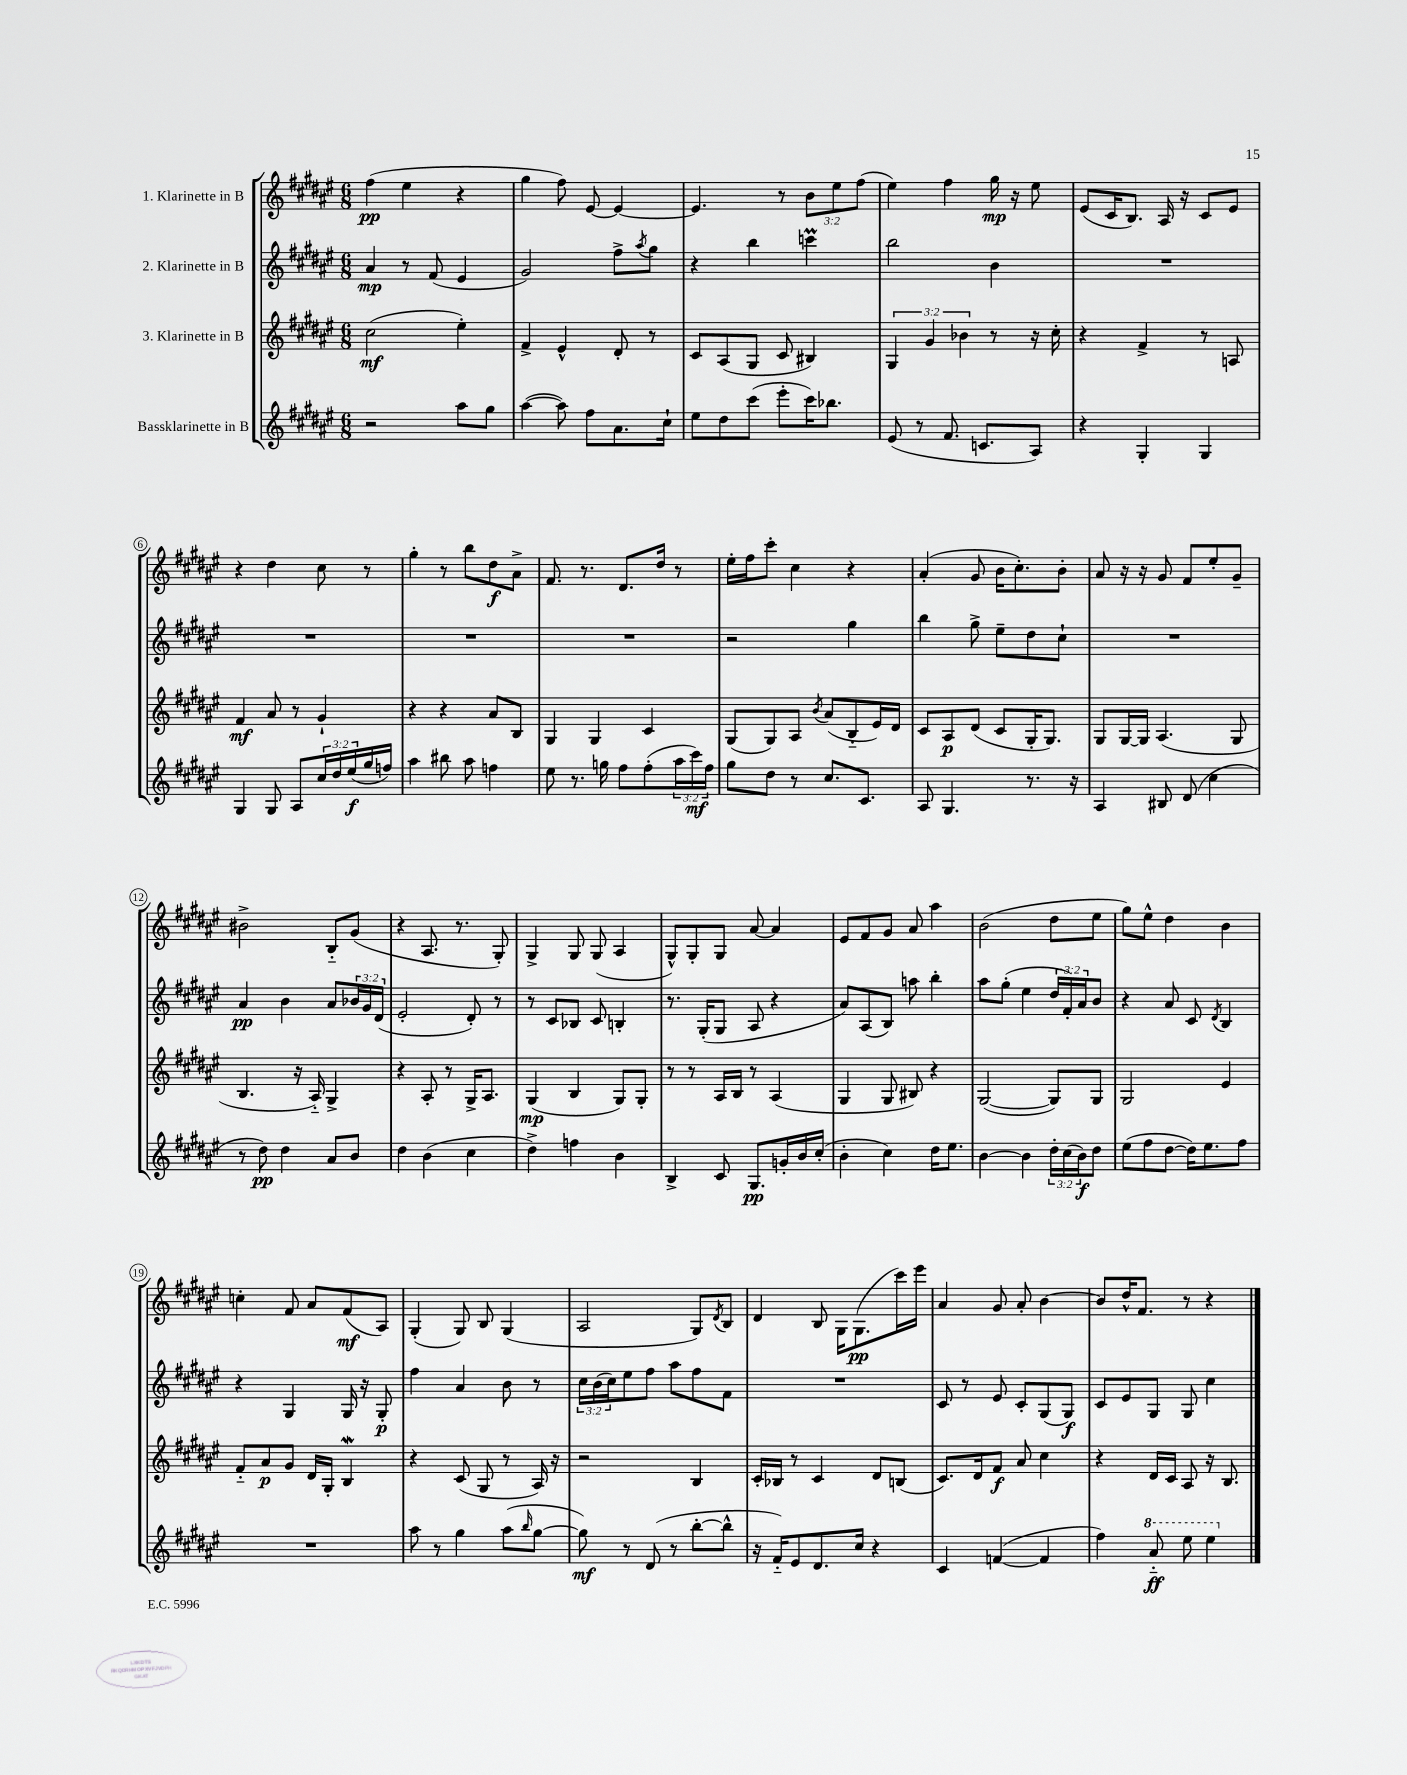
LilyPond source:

<<
\new StaffGroup <<
\new Staff = "s0" \with { instrumentName = "1. Klarinette in B" } {
    \clef treble \key fis \major \numericTimeSignature \time 6/8 \override Staff.TupletNumber.text = #tuplet-number::calc-fraction-text
    fis''4\pp( eis''4 r4 |
    gis''4 fis''8) eis'8~ eis'4~ |
    eis'4. r8 \tuplet 3/2 { b'8 eis''8 fis''8( } |
    eis''4) fis''4 gis''16\mp r16 eis''8 |
    eis'8( cis'16 b8.) ais16 r16 cis'8 eis'8 |
    r4 dis''4 cis''8 r8 |
    gis''4-. r8 b''8 dis''8\f ais'8-> |
    fis'8. r8. dis'8. dis''16 r8 |
    eis''16-. fis''16 cis'''8-. cis''4 r4 |
    ais'4-.( gis'8 b'16 cis''8.-.) b'8-. |
    ais'8 r16 r16 gis'8 fis'8 eis''8-. gis'8-- |
    bis'2-> b8-_ gis'8( |
    r4 ais8. r8. gis8-.) |
    gis4-> gis8 gis8( ais4 |
    gis8-^) gis8-. gis8 ais'8~ ais'4 |
    eis'8 fis'8 gis'8 ais'8 ais''4 |
    b'2( dis''8 eis''8 |
    gis''8) eis''8-^ dis''4 b'4 |
    c''4-. fis'8 ais'8 fis'8\mf( ais8) |
    gis4-.( gis8) b8 gis4( |
    ais2 gis8) \acciaccatura { dis'8 } b8 |
    dis'4 b8 gis16 gis8.\pp( cis'''16) eis'''16 |
    ais'4 gis'8 ais'8-. b'4~ |
    b'8 dis''16-^ fis'8. r8 r4 \bar "|." |
}
\new Staff = "s1" \with { instrumentName = "2. Klarinette in B" } {
    \clef treble \key fis \major \numericTimeSignature \time 6/8 \override Staff.TupletNumber.text = #tuplet-number::calc-fraction-text
    ais'4\mp r8 fis'8( eis'4 |
    gis'2) fis''8-> \acciaccatura { ais''8 } gis''8 |
    r4 b''4 c'''4\prall |
    b''2 b'4 |
    R2. |
    R2. |
    R2. |
    R2. |
    r2 gis''4 |
    b''4 gis''8-> eis''8-- dis''8 cis''8-! |
    R2. |
    ais'4\pp b'4 ais'8 \tuplet 3/2 { bes'16 gis'16 dis'16( } |
    eis'2-. dis'8-.) r8 |
    r8 cis'8 bes8 cis'8 b4-. |
    r8. gis16-.( gis8 ais8 r4 |
    ais'8) ais8( b8) a''8 b''4-. |
    ais''8 gis''8-.( eis''4 \tuplet 3/2 { dis''16 fis'16-.) ais'16 } b'8 |
    r4 ais'8 cis'8 \acciaccatura { dis'8 } b4 |
    r4 gis4 gis16 r16 gis8-.\p |
    fis''4 ais'4 b'8 r8 |
    \tuplet 3/2 { cis''16 b'16( cis''16) } eis''8 fis''8 ais''8 fis''8 fis'8 |
    R2. |
    cis'8 r8 eis'8 cis'8-. gis8( gis8\f) |
    cis'8 eis'8 gis8 gis8 cis''4 \bar "|." |
}
\new Staff = "s2" \with { instrumentName = "3. Klarinette in B" } {
    \clef treble \key fis \major \numericTimeSignature \time 6/8 \override Staff.TupletNumber.text = #tuplet-number::calc-fraction-text
    cis''2\mf( eis''4-.) |
    fis'4-> eis'4-^ dis'8-. r8 |
    cis'8 ais8( gis8 cis'8 bis4) |
    \tuplet 3/2 { gis4 gis'4 bes'4 } r8 r16 cis''16-. |
    r4 fis'4-> r8 a8 |
    fis'4\mf ais'8 r8 gis'4-! |
    r4 r4 ais'8 b8 |
    gis4 gis4 cis'4 |
    gis8( gis8) ais8 \acciaccatura { b'8 } ais'8( b8-_ eis'16) dis'16 |
    cis'8 ais8\p dis'8( cis'8 gis16-. gis8.) |
    gis8 gis16~ gis16 ais4.( gis8 |
    b4. r16 ais16-_) gis4-> |
    r4 ais8-. r8 gis16-> ais8. |
    gis4\mp( b4 gis8) gis8-. |
    r8 r8 ais16 b16 r8 ais4( |
    gis4 gis8 bis8) r4 |
    gis2~( gis8) gis8 |
    gis2 eis'4 |
    fis'8-_ ais'8\p gis'8 dis'16 gis16-. b4\mordent |
    r4 cis'8( gis8 r8 ais16) r16 |
    r2 b4 |
    cis'16-. bes16 r8 cis'4 dis'8 b8( |
    cis'8.) dis'16 fis'8\f ais'8 cis''4 |
    r4 dis'16 cis'16 ais8 r16 b8. \bar "|." |
}
\new Staff = "s3" \with { instrumentName = "Bassklarinette in B" } {
    \clef treble \key fis \major \numericTimeSignature \time 6/8 \override Staff.TupletNumber.text = #tuplet-number::calc-fraction-text
    r2 ais''8 gis''8 |
    ais''4~( ais''8) fis''8 ais'8. cis''16-! |
    eis''8 dis''8 cis'''8( eis'''8-. cis'''16) bes''8. |
    eis'8( r8 fis'8. c'8. ais8) |
    r4 gis4-. gis4 |
    gis4 gis8 ais8 \tuplet 3/2 { cis''16 dis''16 eis''16\f( } gis''16 f''16) |
    ais''4 bis''8 ais''8 f''4 |
    eis''8 r8. g''16 fis''8 fis''8-.( \tuplet 3/2 { ais''16 cis'''16\mf) fis''16 } |
    gis''8 dis''8 r8 cis''8. cis'8. |
    ais8 gis4. r8. r16 |
    ais4 bis8 dis'8( cis''4 |
    r8 dis''8\pp) dis''4 ais'8 b'8 |
    dis''4 b'4( cis''4 |
    dis''4->) f''4 b'4 |
    b4-> cis'8 gis8.\pp g'16-. b'16 cis''16-.( |
    b'4-. cis''4) dis''16 eis''8. |
    b'4~ b'4 \tuplet 3/2 { dis''16-. cis''16( b'16\f) } dis''8 |
    eis''8( fis''8 dis''8~ dis''16) eis''8. fis''8 |
    R2. |
    ais''8 r8 gis''4 ais''8( \grace { b''16 } gis''8~ |
    gis''8\mf) r8 dis'8( r8 b''8~-. b''8-^ |
    r16 fis'16-_) eis'8 dis'8. cis''16 r4 |
    cis'4 f'4~( f'4 |
    fis''4) \ottava #1 ais''8-_\ff eis'''8 eis'''4 \ottava #0 \bar "|." |
}
>>
>>
\layout { \context { \Score \override BarNumber.stencil = #(make-stencil-circler 0.1 0.3 ly:text-interface::print) } }
